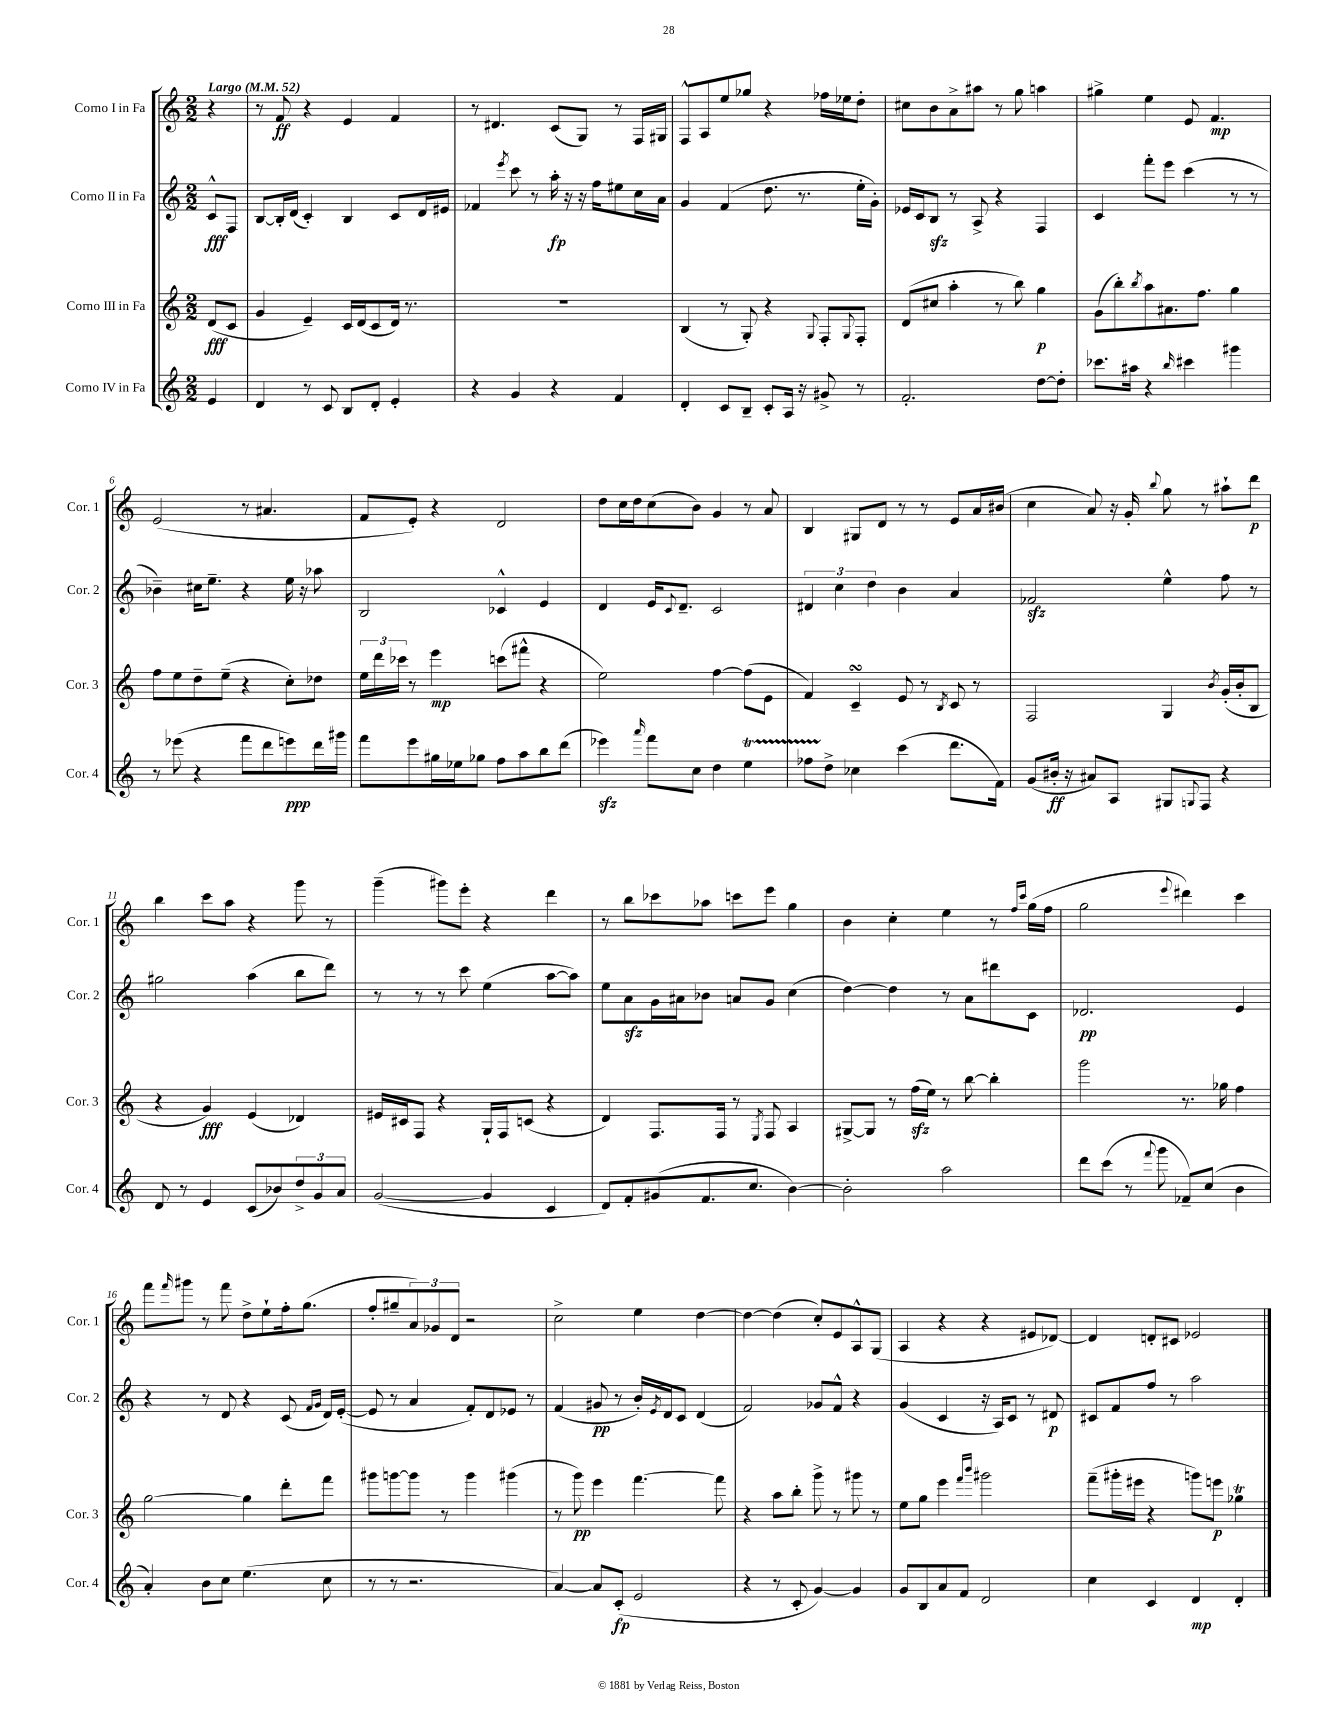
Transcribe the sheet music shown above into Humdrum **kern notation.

**kern	**kern	**kern	**kern
*staff4	*staff3	*staff2	*staff1
*clefG2	*clefG2	*clefG2	*clefG2
*k[]	*k[]	*k[]	*k[]
*M2/2	*M2/2	*M2/2	*M2/2
*MM52	*MM52	*MM52	*MM52
4e/	(8d/L	8c^^/L	4r
.	8c/J	8F/J	.
=	=	=	=
4d/	4g/	[8B/L	8r
.	.	16B'/]L	8f/
.	.	(16d/JJ	.
8r	4e~/)	4c'/)	4r
8c/	.	.	.
8B/L	16c/LL	4B/	4e/
.	(16d/J	.	.
8d'/J	8c/	.	.
4e'/	16d/Jk)	8c/L	4f/
.	8.r	.	.
.	.	16d/L	.
.	.	16e#/JJ	.
=	=	=	=
4r	1r	4f-/	8r
.	.	.	4.d#/
.	.	8qeee/	.
4g/	.	8ccc\	.
.	.	8r	.
4r	.	16aa'\	(8c/L
.	.	16r	.
.	.	16r	8G/J)
.	.	16ff\LK	.
4f/	.	8ee#\	8r
.	.	16cc\L	16F/LL
.	.	16a\JJ	16G#/JJ
=	=	=	=
4d'/	(4B/	4g/	8F^^/L
.	.	.	8A/
8c/L	8r	(4f/	8ee/
8B~/J	8G'/)	.	8gg-/J
8c'/L	4r	8.dd\	4r
16A/Jk	.	.	.
16r	.	8.r	.
.	8qqG/	.	.
8g#^/	8F'/L	.	16ff-\LL
.	.	.	16ee-\J
.	8qqG/	.	.
8r	8F'/J	16ee'\LL	8dd'\J
.	.	16g'\JJ)	.
=	=	=	=
2.f'/	(8d/L	16e-/LL	8cc#\L
.	.	16c/J	.
.	8cc#/J	8B/J	8b\
.	4aa'\	8r	8a^\
.	.	8A^/	8aa#\J
.	8r	4r	8r
.	8bb\)	.	8gg\
[8dd\L	4gg\	4F/	4aa\
8dd'\]J	.	.	.
=	=	=	=
8.ccc-\L	(8g\L	4c/	4gg#^\
.	8bb'\)	.	.
16aa#\Jk	.	.	.
.	8qbb/	.	.
4r	8aa\	8fff'\L	4ee\
.	8.a#\	8eee\J	.
16qqbb/	.	.	.
4ccc#\	.	(4ccc\	8e/
.	8.ff\J	.	.
.	.	.	4.f/
4ggg#\	4gg\	8r	.
.	.	8r	.
=	=	=	=
8r	8ff\L	4b-~\)	(2e/
(8eee-\	8ee\	.	.
4r	8dd~\	16cc#\LK	.
.	.	8.ee~\J	.
.	(8ee~\J	.	.
8fff\L	4r	4r	8r
8ddd\	.	.	4.a#/
8eee\)	8cc'\L)	16ee\	.
.	.	16r	.
16ddd\L	8dd-\J	8aa-\	.
16ggg#\JJ	.	.	.
=	=	=	=
8fff\L	24ee\LL	2B/	8f/L
.	24ddd\	.	.
.	24ccc-\JJ	.	.
8eee\	8r	.	8e'/J)
16gg#\L	4eee\	.	4r
16ee-\J	.	.	.
8gg-\J	.	.	.
8ff\L	(8ccc\L	4c-^^/	2d/
8aa\	8fff#^^\J	.	.
8bb\	4r	4e/	.
(8ddd\J	.	.	.
=	=	=	=
4eee-\)	2ee\)	4d/	8dd\L
.	.	.	16cc\L
.	.	.	16dd\J
16qqaaa/	.	.	.
8fff\L	.	16e/LK	(8cc\
.	.	8qqc/	.
.	.	8.d~/J	.
8cc\J	.	.	8b\J)
4dd\	[4ff\	2c/	4g/
4ee\	(8ff\]L	.	8r
.	8e\J	.	8a/
=	=	=	=
8ff-\L	4f/)	6d#/	4B/
8dd^\J	.	.	.
.	.	6cc\	.
4cc-\	4c~/	.	8G#/L
.	.	6dd\	.
.	.	.	8d/J
(4ccc\	8e/	4b\	8r
.	8r	.	8r
.	8qB/	.	.
8.ddd\L	8c/	4a/	8e/L
.	8r	.	16a/L
16f\Jk)	.	.	(16b#/JJ
=	=	=	=
(8g/L	2F/	2f-/	4cc\
16b#'/Jk	.	.	.
16r	.	.	.
8a#/L)	.	.	8a/)
8A/J	.	.	16r
.	.	.	16g'/
.	.	.	8qqbb/
8G#/L	4G/	4ee^^\	8gg\
8qqG/	.	.	.
8F/J	.	.	8r
.	8qb/	.	.
4r	(16g'/LL	8ff\	8aa#`\L
.	16b'/J	.	.
.	8B/J	8r	8ddd\J
=	=	=	=
8d/	4r	2gg#\	4bb\
8r	.	.	.
4e/	4g/)	.	8ccc\L
.	.	.	8aa\J
(8c/L	(4e/	(4aa\	4r
8b-/)	.	.	.
12dd^/	4d-/)	8bb\L	8ggg\
12g/	.	.	.
.	.	8ddd\J)	8r
12a/J	.	.	.
=	=	=	=
([2g/	16e#/LL	8r	(4ggg~\
.	16c#/J	.	.
.	8F/J	8r	.
.	4r	8r	8ggg#\L)
.	.	8ccc\	8eee'\J
4g/]	16G`/LL	(4ee\	4r
.	16F/J	.	.
.	(8c/J	.	.
4c/	4r	[8aa\L	4ddd\
.	.	8aa\]J)	.
=	=	=	=
8d/L)	4d/)	8ee\L	8r
8f'/	.	8a\	8bb\L
(8g#/	8.F/L	16g\L	8ccc-\
.	.	16a#\J	.
8.f/	.	8b-\J	8aa-\J
.	16F/Jk	.	.
.	8r	8a/L	8ccc\L
8.cc/J	.	.	.
.	8qE/	.	.
.	8F/	8g/J	8eee\J
[4b\)	4A/	(4cc\	4gg\
=	=	=	=
2b'\]	[8G#^/L	[4dd\)	4b\
.	8G#/]J	.	.
.	8r	4dd\]	4cc'\
.	(16ff\LL	.	.
.	16ee\JJ)	.	.
2aa\	8r	8r	4ee\
.	[8bb\	8a\L	.
.	4bb'\]	8ddd#\	8r
.	.	.	16qqff/LL
.	.	.	16qqccc/JJ
.	.	8c\J	(16gg\LL
.	.	.	16ff\JJ
=	=	=	=
8ddd\L	2ggg\	2.d-/	2gg\
(8ccc\J	.	.	.
8r	.	.	.
8qqfff/	.	.	.
8ggg\	.	.	.
.	.	.	8qqeee/
8f-~/L)	8.r	.	4ddd#\)
(8cc/J	.	.	.
.	16gg-\	.	.
4b\	4ff\	4e/	4ccc\
=	=	=	=
4a'/)	[2gg\	4r	8fff\L
.	.	.	16qqfff/
.	.	.	8ggg#\J
8b\L	.	8r	8r
8cc\J	.	8d/	8fff\
(4.ee\	4gg\]	4r	8dd^\L
.	.	.	8ee`\
.	8ddd'\L	(8c/	16ff'\k
.	.	.	(8.gg\J
.	.	16qqf/LL	.
.	.	16qqg/JJ	.
8cc\	8fff\J	16d/LL)	.
.	.	([16e'/JJ	.
=	=	=	=
8r	8ggg#\L	8e/]	8ff'/L
8r	[8ggg\	8r	8gg#~/
2.r	8ggg\]J	4a/	12a/)
.	.	.	12g-/
.	8r	.	.
.	.	.	12d/J
.	4ggg\	8f'/L)	2r
.	.	8d/	.
.	(4ggg#\	8e-/J	.
.	.	8r	.
=	=	=	=
[4a/)	8r	(4f/	2cc^\
.	8ggg\)	.	.
8a/]L	4eee\	8g#/	.
(8c'/J	.	8r	.
2e/	[4.fff\	16b'/LL)	4ee\
.	.	8qe/	.
.	.	16d/J	.
.	.	8c/J	.
.	.	(4d/	[4dd\
.	8fff\]	.	.
=	=	=	=
4r	4r	2f/)	4dd\_
8r	8aa\L	.	(4dd\]
8c'/	8bb'\J	.	.
[4g/)	8ggg^\	8g-/L	8cc'/L)
.	8r	8f^^/J	8e/
4g/]	8ggg#\	4r	8A^^/
.	8r	.	(8G/J
=	=	=	=
8g/L	8ee\L	(4g/	4A/
8B/	8gg\J	.	.
8a/	4eee\	4c/	4r
8f/J	.	.	.
.	16qqfff/LL	.	.
.	16qqbbb/JJ	.	.
2d/	2ggg#\	16r	4r
.	.	16A/LK)	.
.	.	8c/J	.
.	.	8r	8e#/L
.	.	8d#/	[8d-/J)
=	=	=	=
4cc\	(8fff~\L	8c#/L	4d-/]
.	16ggg#'\L	8f/	.
.	16eee#\JJ	.	.
4c/	4r	8ff/J	8d'/L
.	.	8r	8c#/J
4d/	8ggg\L)	2aa\	2e-/
.	8eee\J	.	.
4d'/	4gg-\	.	.
==	==	==	==
*-	*-	*-	*-
